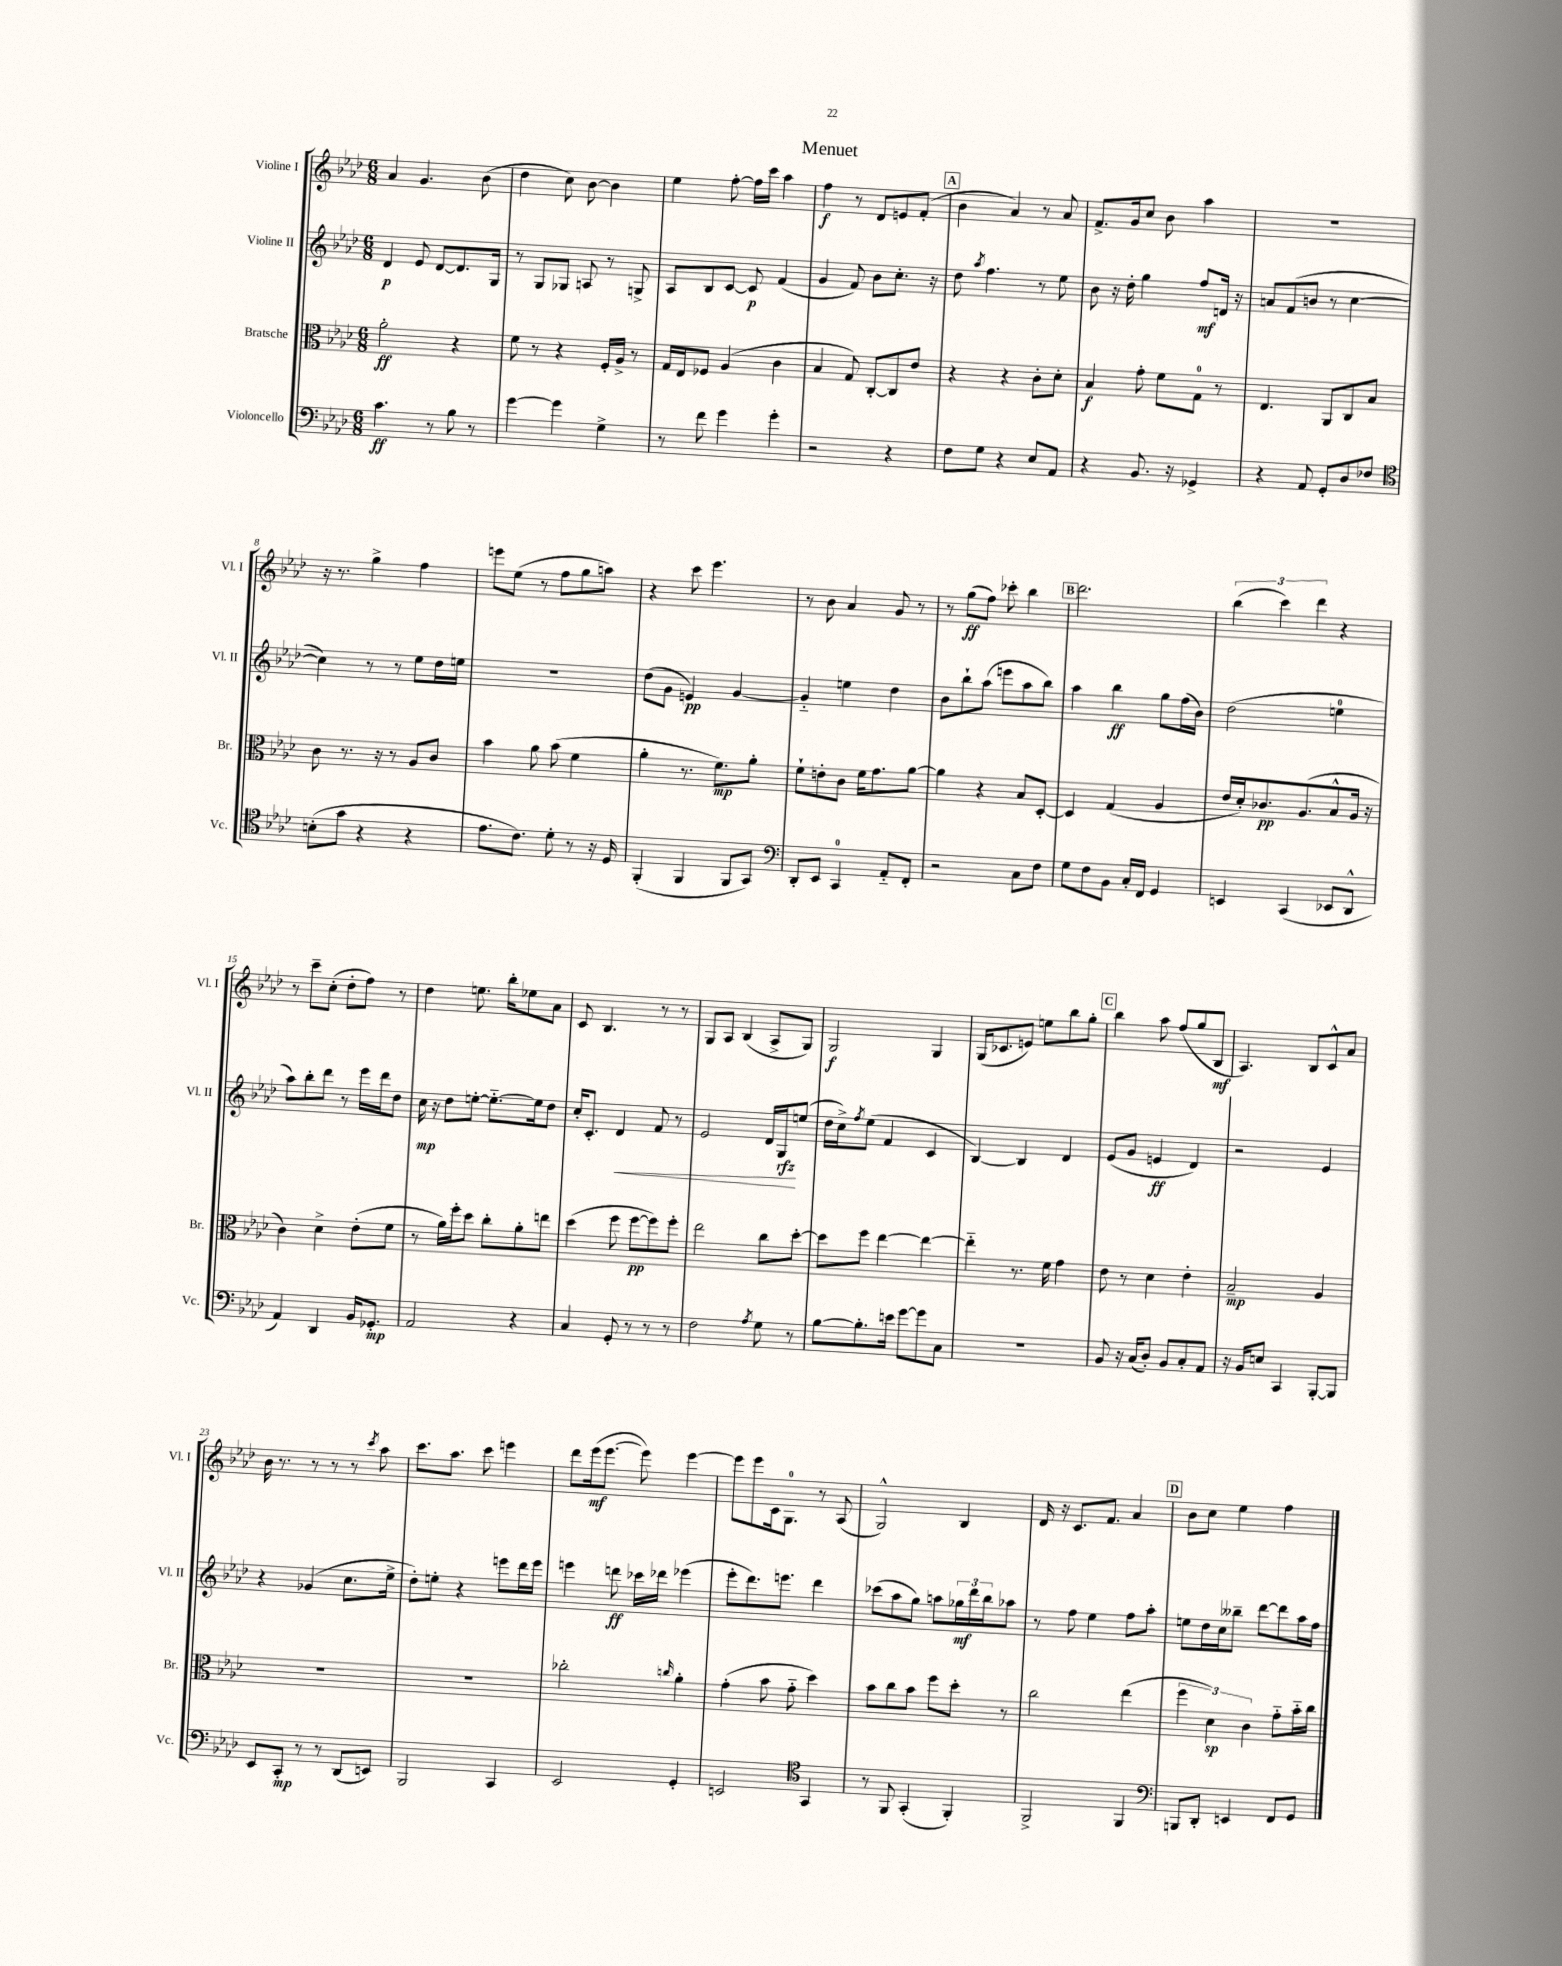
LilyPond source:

\header { title = "Menuet" }
<<
\new StaffGroup <<
\new Staff = "s0" \with { instrumentName = "Violine I" shortInstrumentName = "Vl. I" } {
    \clef treble \key aes \major \numericTimeSignature \time 6/8
    aes'4 g'4. bes'8( |
    des''4 c''8) bes'8~ bes'4 |
    ees''4 f''8~-. f''16 c'''16 aes''4 |
    f''4\f r8 des'8 e'8 f'8-.( |
    \mark \markup { \box "A" } bes'4 aes'4) r8 aes'8 |
    f'8.-> g'16 c''8 bes'8 aes''4 |
    R2. |
    r16 r8. g''4-> f''4 |
    e'''8 ees''8( r8 f''8 g''8 a''8) |
    r4 c'''8 ees'''4. |
    r8 bes'8 aes'4 g'8 r8 |
    r8 g''8\ff( f''8) ces'''8-. bes''4 |
    \mark \markup { \box "B" } des'''2. |
    \tuplet 3/2 { bes''4( c'''4) des'''4 } r4 |
    r8 c'''8-- c''8-.( des''8-. f''8) r8 |
    des''4 e''8. bes''16-. ees''8 aes'8 |
    c'8 bes4. r8 r8 |
    g8 aes8 bes4( aes8-> g8) |
    g2\f g4 |
    g16( ces'8. e'8) e''8 bes''8 g''8-. |
    \mark \markup { \box "C" } bes''4 aes''8 f''8( g''8 bes8\mf |
    aes4.) bes8 c'8-^ aes'8 |
    bes'16 r8. r8 r8 r8 \acciaccatura { c'''8 } aes''8 |
    c'''8. aes''8. c'''8 e'''4 |
    des'''8 ees'''16\mf( ees'''8.~ ees'''8) ees'''4~ |
    ees'''8 ees'''8 c'16 g8.-0 r8 aes8( |
    g2-^) bes4 |
    des'16 r16 c'8. f'8. aes'4 |
    \mark \markup { \box "D" } bes'8 c''8 ees''4 f''4 \bar "|." |
}
\new Staff = "s1" \with { instrumentName = "Violine II" shortInstrumentName = "Vl. II" } {
    \clef treble \key aes \major \numericTimeSignature \time 6/8
    des'4\p ees'8 des'8~ des'8. g16 |
    r8 g8 ges8 a8 r8 g8-> |
    aes8 bes8 c'8~ c'8\p f'4( |
    g'4 f'8) bes'8 c''8.-. r16 |
    \mark \markup { \box "A" } des''8 \acciaccatura { aes''8 } f''4. r8 ees''8 |
    bes'8 r16 des''16-. g''4 f''8\mf d'16 r16 |
    a'8 f'8( b'8 r8 c''4~ |
    c''4) r8 r8 ees''8 des''16 e''16 |
    R2. |
    des''8( g'8 e'4\pp) g'4~ |
    g'4-_ e''4 des''4 |
    bes'8 bes''8-! aes''8( e'''8 aes''8 bes''8) |
    \mark \markup { \box "B" } aes''4 bes''4\ff g''8 f''16( bes'16) |
    des''2( e''4-0 |
    aes''8) bes''8-. des'''8 r8 ees'''16 des'''16 des''8 |
    c''16\mp r16 des''8 e''8~-. e''8.~-_ e''16 des''8 |
    c''16-. c'8.-. des'4\< f'8 r8 |
    ees'2 des'16 g16\rfz\! e''8( |
    des''16 c''16->) \acciaccatura { f''8 } ees''8( f'4 c'4 |
    bes4~) bes4 des'4 |
    \mark \markup { \box "C" } ees'8( g'8 e'4\ff des'4) |
    r2 ees'4 |
    r4 ges'4( c''8. ees''16-> |
    des''8-.) e''8-. r4 e'''8 des'''16 e'''16 |
    e'''4 d'''8\ff ces'''16 des'''16 ees'''4( |
    ees'''8-. des'''8.) e'''8. des'''4 |
    ces'''8( aes''8 g''8) a''8 \tuplet 3/2 { ges''16\mf des'''16 bes''16 } aes''8 |
    r8 f''8 ees''4 f''8 aes''8-. |
    \mark \markup { \box "D" } e''8 des''16 c''16 beses''8-- des'''8~ des'''8 aes''16 f''16 \bar "|." |
}
\new Staff = "s2" \with { instrumentName = "Bratsche" shortInstrumentName = "Br." } {
    \clef alto \key aes \major \numericTimeSignature \time 6/8
    aes'2-.\ff r4 |
    f'8 r8 r4 f16-. aes16-> r8 |
    g16 ees16 fes8 aes4( c'4 |
    bes4 g8) c8~-. c8 ees'8 |
    \mark \markup { \box "A" } r4 r4 c'8-. des'8-. |
    bes4\f g'8-. f'8 g8-0 r8 |
    ees4. aes,8 c8 bes8 |
    c'8 r8. r16 r8 aes8 c'8 |
    bes'4 aes'8 bes'8( f'4 |
    aes'4-. r8. f'8.\mp) aes'8-. |
    f'8-! e'8-. c'8 f'16 g'8. aes'8~ |
    aes'4 r4 bes8 des8~-. |
    \mark \markup { \box "B" } des4 g4( aes4 |
    ees'16 des'16-.) ces'8.\pp aes8.( bes8-^ aes16 r16 |
    c'4) des'4-> ees'8-.( f'8 |
    r8 aes'16) f''16-. des''8 c''8-. aes'8-. e''8 |
    des''4( f''8 f''8~\pp f''8) f''8-. |
    ees''2 c''8 des''8~-. |
    des''8 f''8 ees''4~ ees''4~ |
    ees''4-_ r8. f'16 g'4 |
    \mark \markup { \box "C" } ees'8 r8 des'4 ees'4-. |
    bes2--\mp aes4 |
    R2. |
    R2. |
    ces''2-. \grace { c''16 } aes'4-. |
    g'4-.( bes'8 g'8-_ des''4) |
    bes'8 c''8 bes'8 f''8 des''8-. r8 |
    c''2 ees''4( |
    \mark \markup { \box "D" } \tuplet 3/2 { f''4 des'4\sp) c'4 } g'8-_ bes'16-_ c''16 \bar "|." |
}
\new Staff = "s3" \with { instrumentName = "Violoncello" shortInstrumentName = "Vc." } {
    \clef bass \key aes \major \numericTimeSignature \time 6/8
    c'4.\ff r8 bes8 r8 |
    g'4~ g'4 g4-> |
    r8 f'8 g'4 g'4-. |
    r2 r4 |
    \mark \markup { \box "A" } f8 g8 r4 ees8 aes,8 |
    r4 bes,8. r16 ges,4-> |
    r4 aes,8 g,8-. des8 fes8 |
    \clef tenor b8-.( g'8 r4 r4 |
    ees'8. c'8.) des'8-. r8 r16 des16 |
    f,4-.( f,4 f,8 g,8) |
    \clef bass des,8-. ees,8 c,4-0 aes,8-_ f,8-. |
    r2 c8 f8 |
    \mark \markup { \box "B" } g8 f8 bes,8 c16-. f,16 g,4 |
    e,4 c,4( ees,8 des,8-^ |
    aes,4) des,4 bes,16 ges,8.-.\mp |
    aes,2 r4 |
    c4 g,8-. r8 r8 r8 |
    f2 \acciaccatura { aes8 } g8 r8 |
    bes8~ bes8.-. e'16 g'8~ g'8 c8 |
    R2. |
    \mark \markup { \box "C" } bes,8 r16 c16( des8-.) bes,8 c8-. aes,8 |
    r16 bes,16 e8 c,4 bes,,8~-. bes,,8 |
    ees,8 c,8-.\mp r8 r8 des,8( e,8) |
    bes,,2 c,4 |
    ees,2 g,4-. |
    e,2 \clef tenor g,4 |
    r8 f,8 g,4-.( f,4-.) |
    f,2-> f,4 |
    \mark \markup { \box "D" } \clef bass b,,8 des,8-. e,4 f,8 g,8 \bar "|." |
}
>>
>>
